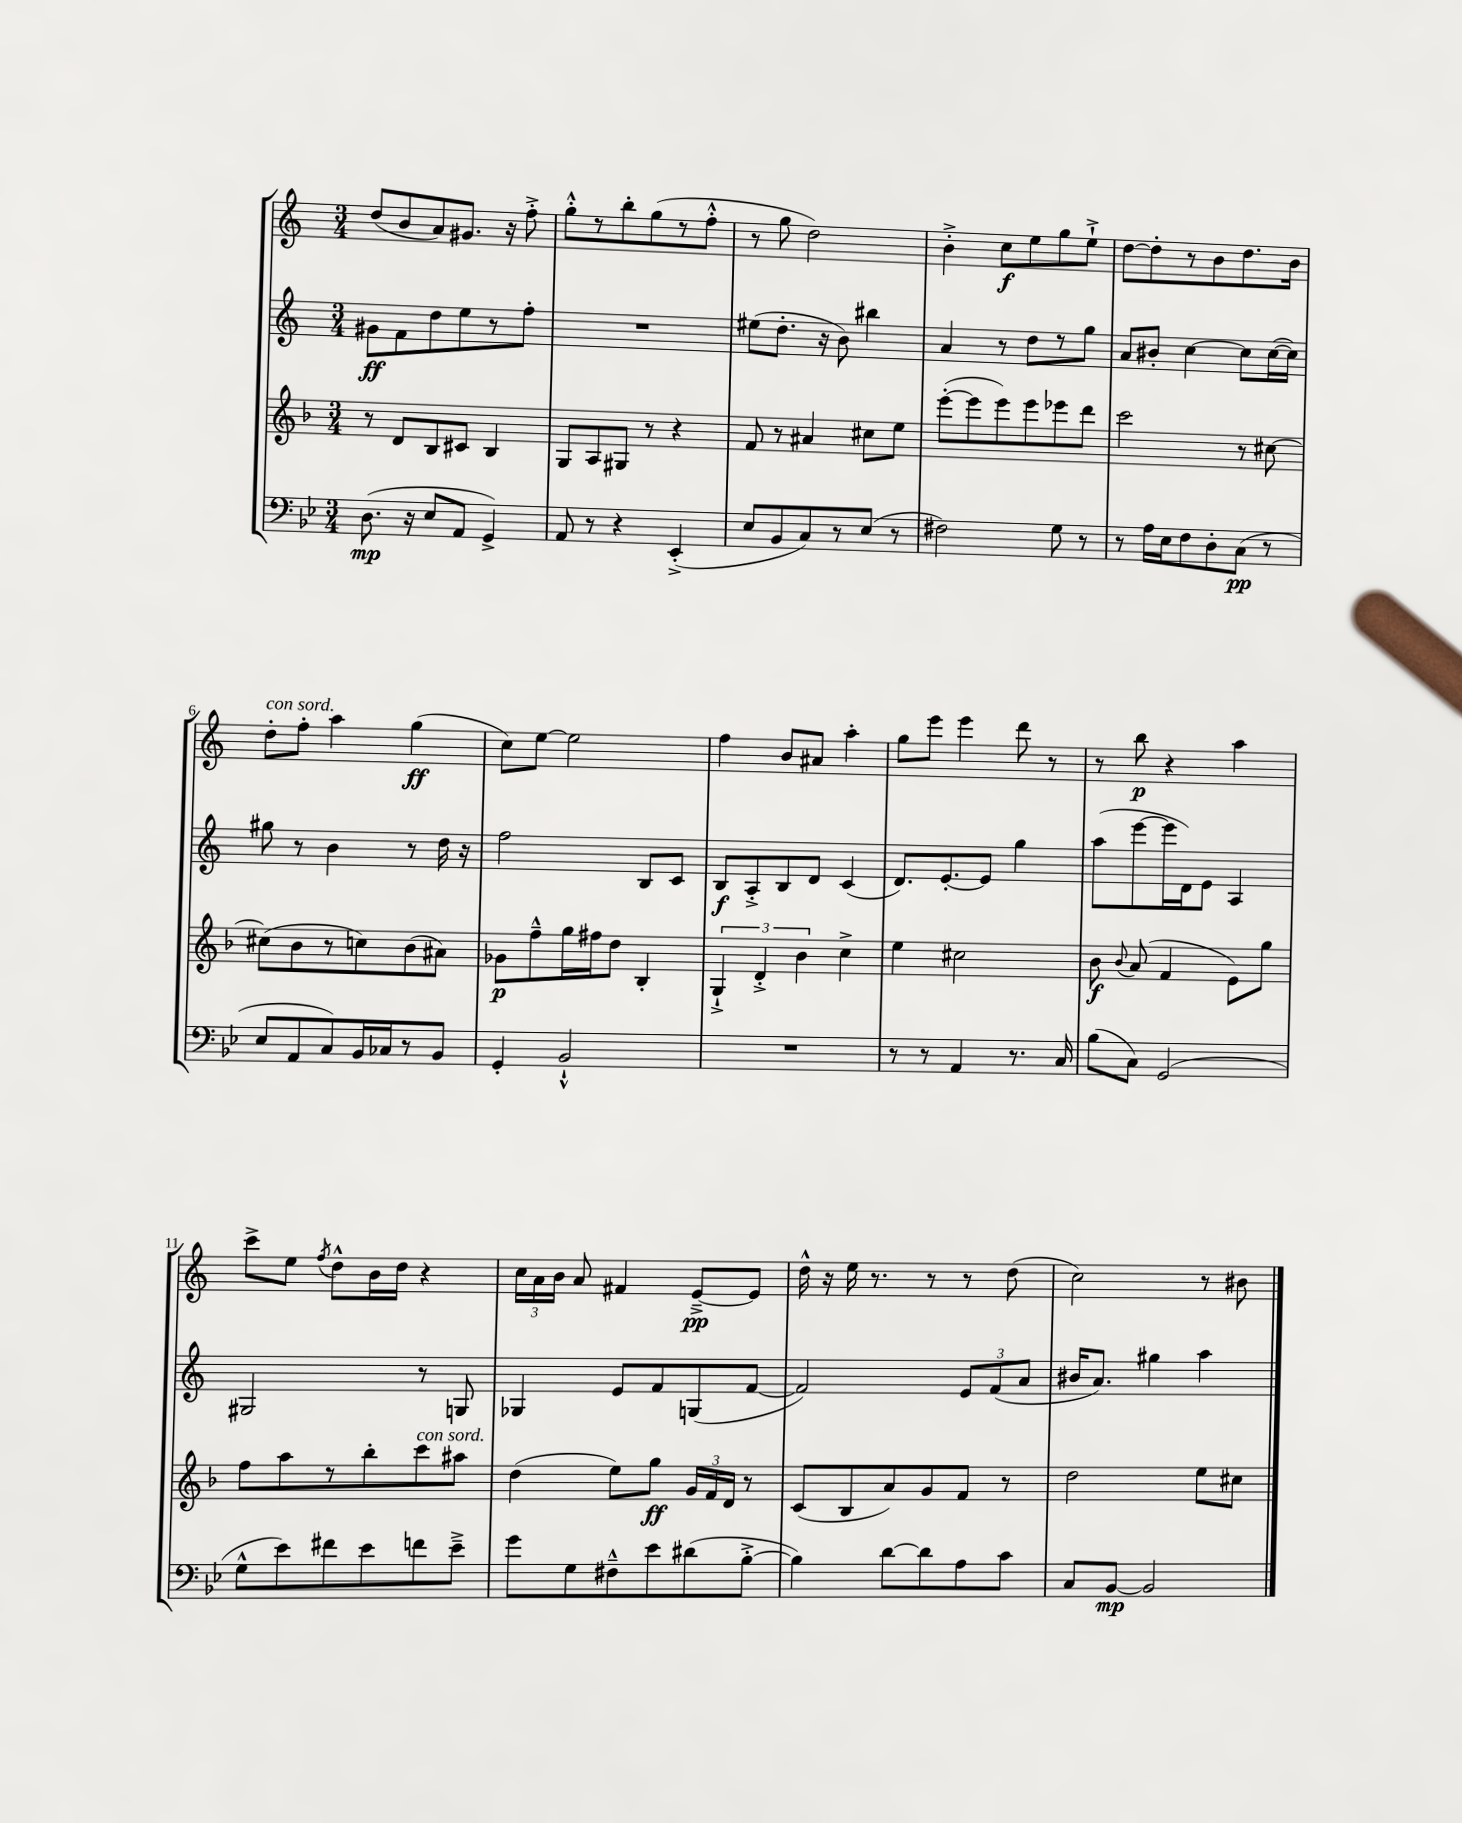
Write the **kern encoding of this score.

**kern	**dynam	**kern	**dynam	**kern	**dynam	**kern	**dynam
*part4	*part4	*part3	*part3	*part2	*part2	*part1	*part1
*staff4	*staff4	*staff3	*staff3	*staff2	*staff2	*staff1	*staff1
*clefF4	*	*clefG2	*	*clefG2	*	*clefG2	*
*k[b-e-]	*	*k[b-]	*	*k[]	*	*k[]	*
*M3/4	*	*M3/4	*	*M3/4	*	*M3/4	*
=1	=1	=1	=1	=1	=1	=1	=1
(8.D\	mp	8r	.	8g#X\L	ff	(8dd/L	.
.	.	8d/L	.	8f\	.	8b/	.
16r	.	.	.	.	.	.	.
8E-/L	.	8B-/	.	8dd\	.	8a/)	.
8AA/J	.	8c#X/J	.	8ee\	.	8.g#X/J	.
4GG^/)	.	4B-/	.	8r	.	.	.
.	.	.	.	.	.	16r	.
.	.	.	.	8ff'\J	.	8ff'^\	.
=2	=2	=2	=2	=2	=2	=2	=2
8AA/	.	8G/L	.	2.r	.	8gg'^^\L	.
8r	.	8A/	.	.	.	8r	.
4r	.	8G#X/J	.	.	.	8bb'\	.
.	.	8r	.	.	.	(8gg\	.
(4EE-'^/	.	4r	.	.	.	8r	.
.	.	.	.	.	.	8ff'^^\J	.
=3	=3	=3	=3	=3	=3	=3	=3
8E-/L	.	8f/	.	(8ee#X\L	.	8r	.
8BB-/	.	8r	.	8.dd'\J	.	8gg\	.
8C/)	.	4a#X/	.	.	.	2dd\)	.
.	.	.	.	16r	.	.	.
8r	.	.	.	8b\)	.	.	.
(8E-/J	.	8cc#X\L	.	4bb#X\	.	.	.
8r	.	8ee\J	.	.	.	.	.
=4	=4	=4	=4	=4	=4	=4	=4
2F#X\)	.	([8eee'\L	.	4a/	.	4b'^\	.
.	.	8eee\]	.	.	.	.	.
.	.	8eee\)	.	8r	.	8cc\L	f
.	.	8eee\	.	8dd\L	.	8ee\	.
8G\	.	8eee-X\	.	8r	.	8gg\	.
8r	.	8ddd\J	.	8gg\J	.	8ee`^\J	.
=5	=5	=5	=5	=5	=5	=5	=5
8r	.	2ccc\	.	8a/L	.	[8dd\L	.
16A\LL	.	.	.	8b#X'/J	.	8dd'\]	.
16E-\J	.	.	.	.	.	.	.
8F\	.	.	.	[4cc\	.	8r	.
8D'\	.	.	.	.	.	8b\	.
(8C\J	pp	8r	.	8cc\L]	.	8.dd\	.
8r	.	[8cc#X\	.	([16cc\L	.	.	.
.	.	.	.	16cc\JJ])	.	16b\Jk	.
!!LO:LB:g=z
=6	=6	=6	=6	=6	=6	=6	=6
!	!	!	!	!	!	!LO:TX:a:i:t=con sord.	!
8E-/L	.	(8cc#X\L]	.	8gg#X\	.	8dd'\L	.
8AA/	.	8b-\	.	8r	.	8ff'\J	.
8C/)	.	8r	.	4b\	.	4aa\	.
16BB-/L	.	8ccn\)	.	.	.	.	.
16C-X/J	.	.	.	.	.	.	.
8r	.	(8b-\	.	8r	.	(4gg\	ff
8BB-/J	.	8a#X\J)	.	16dd\	.	.	.
.	.	.	.	16r	.	.	.
=7	=7	=7	=7	=7	=7	=7	=7
4GG'/	.	8g-X\L	p	2ff\	.	8cc\L)	.
.	.	8ff~^^\	.	.	.	[8ee\J	.
2BB-`^^/	.	16gg\L	.	.	.	2ee\]	.
.	.	16ff#X\J	.	.	.	.	.
.	.	8dd\J	.	.	.	.	.
.	.	4B-'/	.	8B/L	.	.	.
.	.	.	.	8c/J	.	.	.
=8	=8	=8	=8	=8	=8	=8	=8
2.r	.	6G`^/	.	8B/L	f	4ff\	.
.	.	.	.	8A'^/	.	.	.
.	.	6d'^/	.	.	.	.	.
.	.	.	.	8B/	.	8b/L	.
.	.	6b-\	.	.	.	.	.
.	.	.	.	8d/J	.	8a#X/J	.
.	.	4cc^\	.	(4c/	.	4aa'\	.
=9	=9	=9	=9	=9	=9	=9	=9
8r	.	4ee\	.	8.d/L)	.	8gg\L	.
8r	.	.	.	.	.	8eee\J	.
.	.	.	.	[8.e'/	.	.	.
4AA/	.	2cc#X\	.	.	.	4eee\	.
.	.	.	.	8e/J]	.	.	.
8.r	.	.	.	4gg\	.	8ddd\	.
.	.	.	.	.	.	8r	.
16C/	.	.	.	.	.	.	.
=10	=10	=10	=10	=10	=10	=10	=10
(8B-\L	.	8b-\	f	(8aa\L	.	8r	.
.	.	8qqb-/	.	.	.	.	.
8C\J)	.	(8a/	.	[8eee\	.	8bb\	p
(2GG/	.	4f/	.	16eee\L]	.	4r	.
.	.	.	.	16d\J)	.	.	.
.	.	.	.	8e\J	.	.	.
.	.	8e\L)	.	4A/	.	4aa\	.
.	.	8gg\J	.	.	.	.	.
!!LO:LB:g=z
=11	=11	=11	=11	=11	=11	=11	=11
8G^^\L	.	8ff\L	.	2G#X/	.	8ccc^\L	.
8e-\)	.	8aa\	.	.	.	8ee\J	.
.	.	.	.	.	.	8qff/	.
8f#X\	.	8r	.	.	.	8dd^^\L	.
8e-\	.	8bb-'\	.	.	.	16b\L	.
.	.	.	.	.	.	16dd\JJ	.
!	!	!LO:TX:a:i:t=con sord.	!	!	!	!	!
8fn\	.	8ccc\	.	8r	.	4r	.
8e-~^\J	.	8aa#X\J	.	8Gn/	.	.	.
=12	=12	=12	=12	=12	=12	=12	=12
8g\L	.	(4dd\	.	4G-X/	.	24cc\LL	.
.	.	.	.	.	.	24a\	.
.	.	.	.	.	.	24b\JJ	.
8G\	.	.	.	.	.	8a/	.
8F#X~^^\	.	8ee\L)	.	8e/L	.	4f#X/	.
8e-\	.	8gg\J	ff	8f/	.	.	.
(8d#X\	.	24g/LL	.	(8Gn/	.	[8e~^/L	pp
.	.	24f/	.	.	.	.	.
.	.	24d/JJ	.	.	.	.	.
[8B-'^\J	.	8r	.	[8f/J	.	8e/J]	.
=13	=13	=13	=13	=13	=13	=13	=13
4B-\])	.	(8c/L	.	2f/])	.	16dd^^\	.
.	.	.	.	.	.	16r	.
.	.	8B-/	.	.	.	16ee\	.
.	.	.	.	.	.	8.r	.
[8d\L	.	8a/)	.	.	.	.	.
8d\]	.	8g/	.	.	.	8r	.
8A\	.	8f/J	.	12e/L	.	8r	.
.	.	.	.	(12f/	.	.	.
8c\J	.	8r	.	.	.	(8dd\	.
.	.	.	.	12a/J	.	.	.
=14	=14	=14	=14	=14	=14	=14	=14
8C/L	.	2dd\	.	16b#X/KL	.	2cc\)	.
.	.	.	.	8.a/J)	.	.	.
[8BB-/J	mp	.	.	.	.	.	.
2BB-/]	.	.	.	4gg#X\	.	.	.
.	.	8ee\L	.	4aa\	.	8r	.
.	.	8cc#X\J	.	.	.	8b#X\	.
==	==	==	==	==	==	==	==
*-	*-	*-	*-	*-	*-	*-	*-
